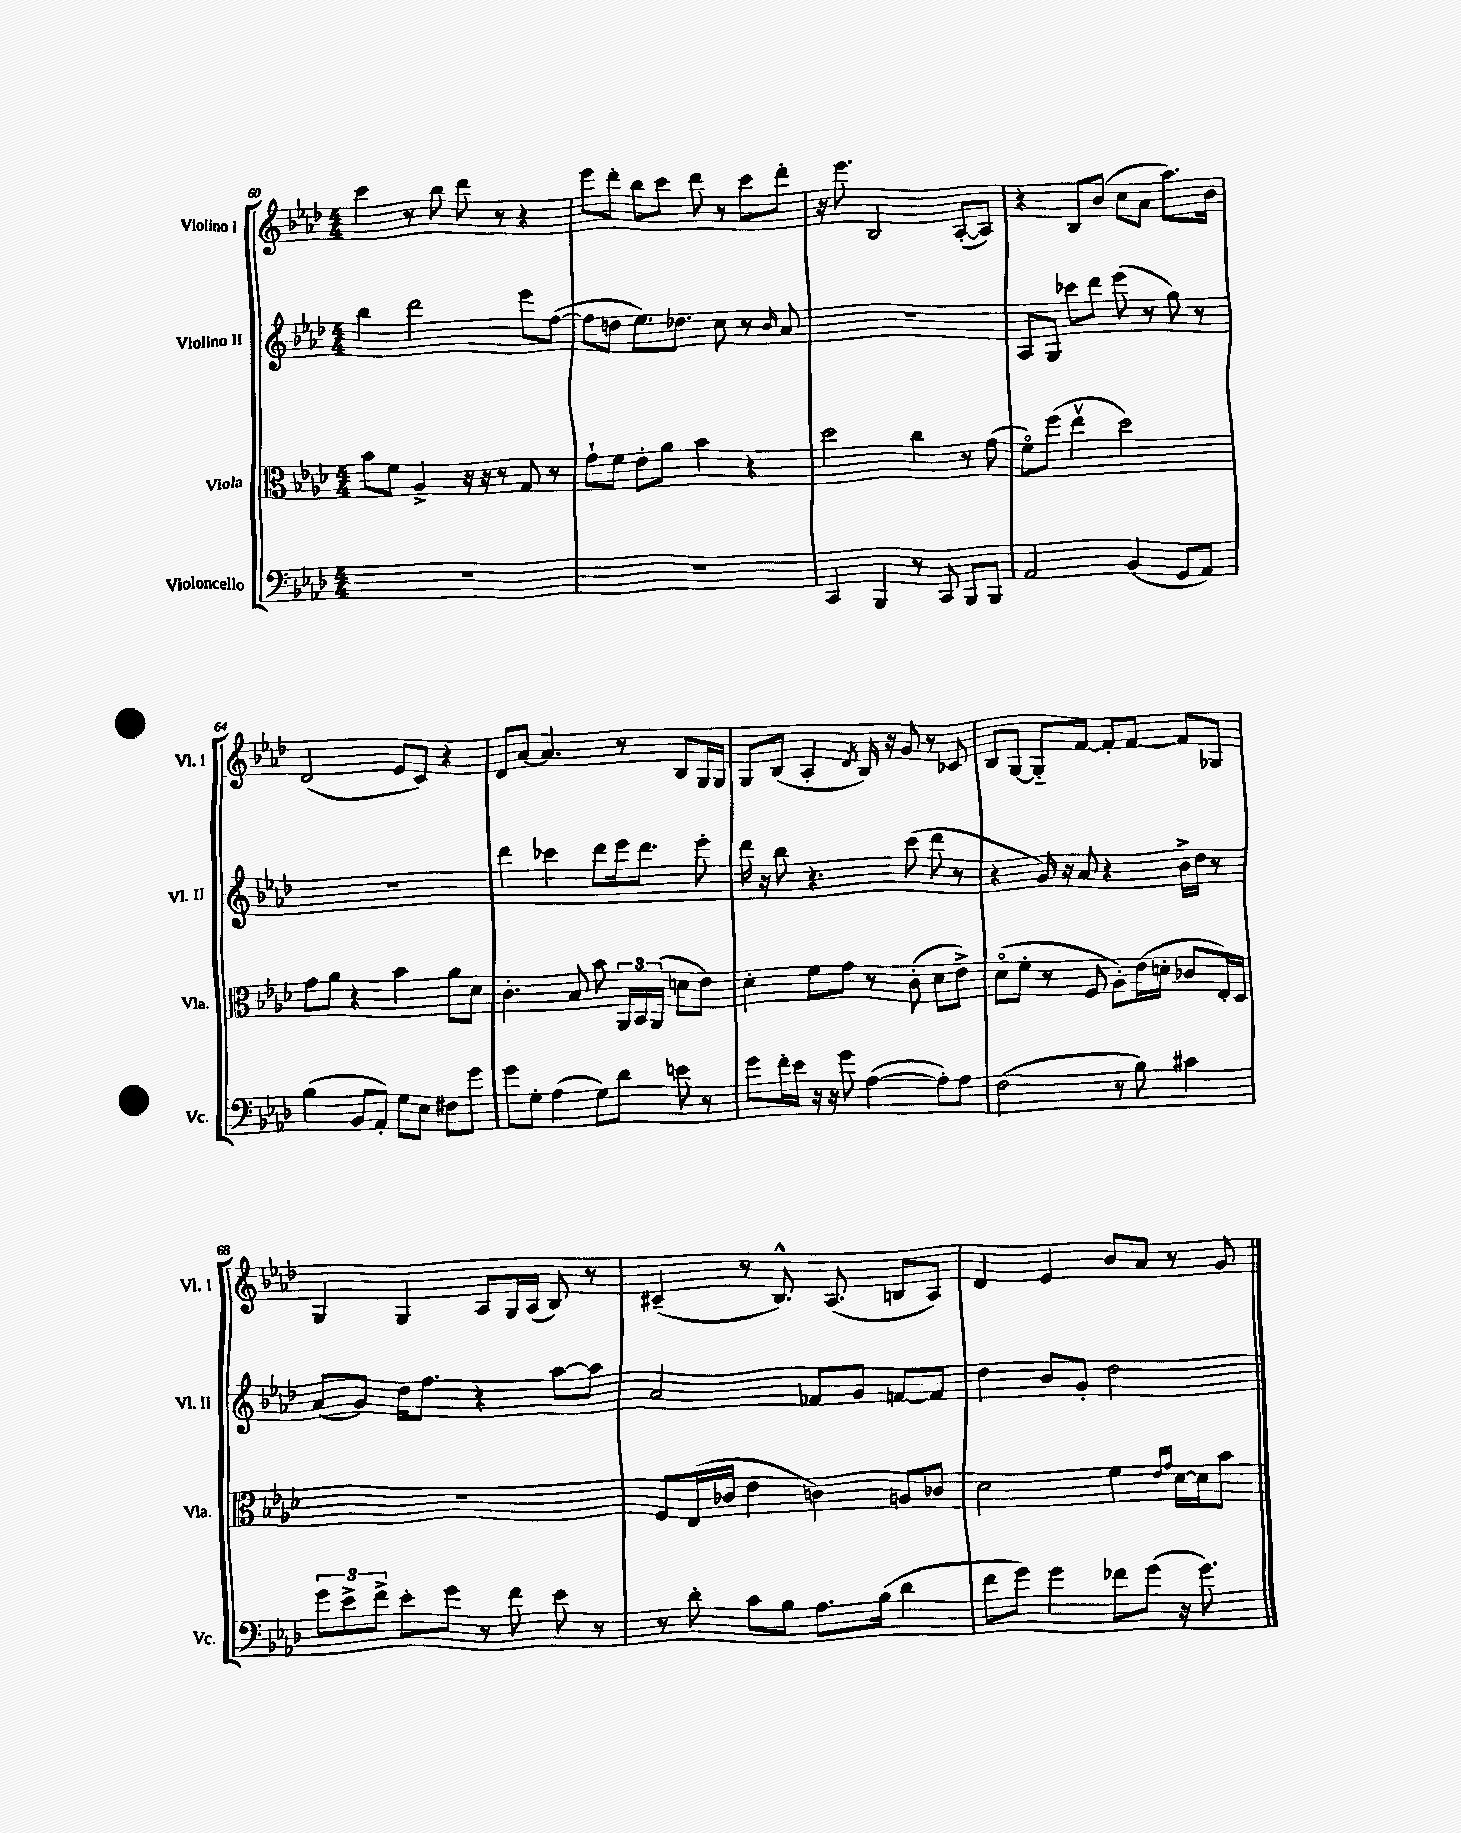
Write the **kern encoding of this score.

**kern	**kern	**kern	**kern
*staff4	*staff3	*staff2	*staff1
*clefF4	*clefC3	*clefG2	*clefG2
*k[b-e-a-d-]	*k[b-e-a-d-]	*k[b-e-a-d-]	*k[b-e-a-d-]
*M4/4	*M4/4	*M4/4	*M4/4
1r	8b-	4bb-	4ccc
.	8f	.	.
.	4A-^	2ddd-	8r
.	.	.	8bb-
.	16r	.	8ddd-
.	16r	.	.
.	8r	.	8r
.	8G	8eee-	4r
.	8r	([8ff	.
=	=	=	=
1r	8g`	8ff]	8eee-
.	8f	8dd	8ddd-'
.	8e-'	8.ee-)	8bb-
.	8a-	.	8ccc
.	.	8.dd-	.
.	4b-	.	8ddd-
.	.	8cc	8r
.	4r	8r	8ccc
.	.	16qqb-	.
.	.	8a-	8ddd-'
=	=	=	=
4CC	2dd-	1r	16r
.	.	.	8.eee-
4BBB-	.	.	2B-
8r	4cc	.	.
8CC	.	.	.
8BBB-	8r	.	([8A-'
8BBB-	(8g	.	8A-])
=	=	=	=
2AA-	8fo)	8A-	4r
.	(8ff	8G	.
.	4ee-v	8ccc-	8B-
.	.	8ddd-	(8b-
(4BB-	2dd-)	(8eee-	8cc
.	.	8r	8a-
8GG	.	8gg)	8.aa-)
8AA-)	.	8r	.
.	.	.	16b-
=	=	=	=
(4B-	8g	1r	(2d-
.	8a-	.	.
8BB-	4r	.	.
8AA-')	.	.	.
8G	4b-	.	8e-
8E-	.	.	8c)
8F#	8a-	.	4r
8g	8d-	.	.
=	=	=	=
8g	4.c'	4ddd-	8d-
8G'	.	.	[8a-
(4A-	.	4ccc-	4.a-]
.	8B-	.	.
8G)	8b-	8ddd-	.
8d-	24AA-	16eee-	8r
.	24BB-	.	.
.	.	8.ddd-	.
.	(24AA-	.	.
8e	8d	.	8B-
8r	8e-)	8eee-'	16G
.	.	.	16G
=	=	=	=
8g	4d-'	16ddd-	8G
.	.	16r	.
16f'	.	8bb-	(8B-
16e-	.	.	.
16r	8f	4.r	4A-'
16r	.	.	.
8g	8g	.	.
.	.	.	8qd-
([4A-	8r	.	16B-)
.	.	.	16r
.	(8c'	(8ccc	8g
8A-'])	8d-	8ddd-	8r
8A-	8e-^)	8r	8c-
=	=	=	=
(2F	(8d-o	4r	8B-
.	8f'	.	[8G
.	8r	16g)	8G'~]
.	.	16r	.
.	8F	8a-	[8f
8r	8A-')	4r	8f']
8B-)	(16e-	.	[8f
.	16d'	.	.
4c#	8c-	16b-^	8f]
.	.	16dd-	.
.	16E-')	8r	8G-
.	16D-	.	.
=	=	=	=
12g	1r	(8a-	4G
12e-^	.	.	.
.	.	8g)	.
12f^	.	.	.
8e-'	.	16dd-	4G
.	.	8.ff	.
8g	.	.	.
8r	.	4r	8A-
8f	.	.	16G
.	.	.	(16A-
8e-	.	[8aa-	8B-)
8r	.	8aa-]	8r
=	=	=	=
8r	8F	2a-	(4c#~
8d-'	(16E-	.	.
.	16c-	.	.
8c	4e-	.	8r
8B-	.	.	8.B-^^)
8.A-	4c)	8f-	.
.	.	.	(8.A-
.	.	8g	.
(16B-	.	.	.
4d-	8A	[8f	8B
.	8c-	8f]	8A-)
=	=	=	=
8f	2d-	4dd-	4d-
8g)	.	.	.
4g	.	8b-	4e-
.	.	8g'	.
8f-	4f	2dd-	8b-
(8g	.	.	8a-
.	16qqe-	.	.
.	16qqg	.	.
16r	[16d-	.	8r
8.g)	16d-]	.	.
.	8b-	.	8g
==	==	==	==
*-	*-	*-	*-
